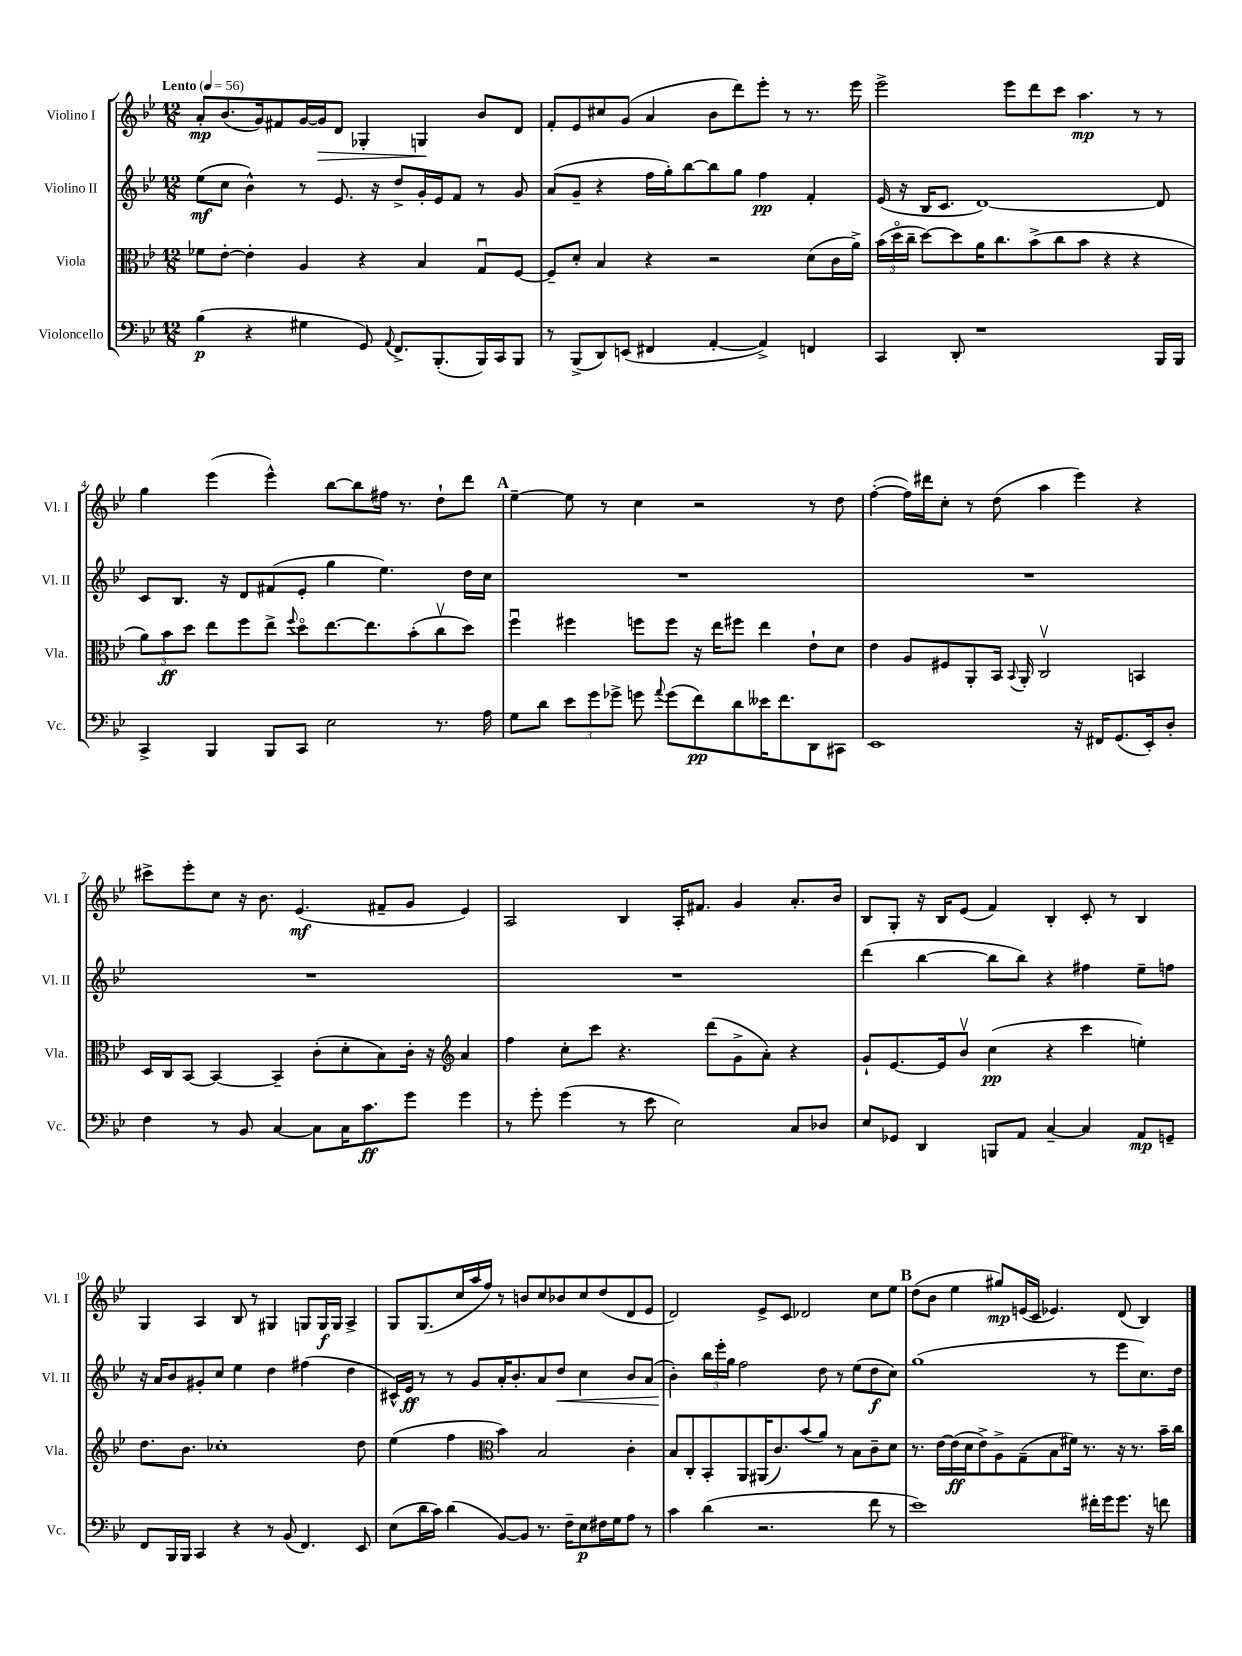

**kern	**dynam	**kern	**dynam	**kern	**dynam	**kern	**dynam
*part4	*part4	*part3	*part3	*part2	*part2	*part1	*part1
*staff4	*staff4	*staff3	*staff3	*staff2	*staff2	*staff1	*staff1
*I"Violoncello	*	*I"Viola	*	*I"Violino II	*	*I"Violino I	*
*I'Vc.	*	*I'Vla.	*	*I'Vl. II	*	*I'Vl. I	*
*clefF4	*	*clefC3	*	*clefG2	*	*clefG2	*
*k[b-e-]	*	*k[b-e-]	*	*k[b-e-]	*	*k[b-e-]	*
*M12/8	*	*M12/8	*	*M12/8	*	*M12/8	*
*MM56	*	*MM56	*	*MM56	*	*MM56	*
=1	=1	=1	=1	=1	=1	=1	=1
!	!	!	!	!	!	!LO:TX:a:B:t=Lento	!
(4B-\	p	8f-X\L	.	(8ee-\L	mf	8a'/L	mp
.	.	[8e-'\J	.	8cc\J	.	(8.b-/	.
4r	.	4e-'\]	.	4b-^^\)	.	.	.
.	.	.	.	.	.	16g/k)	.
.	.	.	.	.	.	8f#X/	.
4G#X\	.	4A/	.	8r	.	[16g/L	.
!	!	!	!	!	!	!	!LO:HP:b
.	.	.	.	.	.	16g/J]	>
.	.	.	.	8.e-/	.	8d/J	.
8GG/)	.	4r	.	.	.	4G-X'/	.
.	.	.	.	16r	.	.	.
8qqAA/	.	.	.	.	.	.	.
8.FF^/L	.	.	.	8dd^/L	.	.	.
.	.	4B-/	.	16g'/L	.	4Gn/	.
(8.BBB-'/	.	.	.	16e-/J	.	.	.
.	.	.	.	8f/J	.	.	.
16BBB-/L)	.	8Gu/L	.	8r	.	8b-/L	]
16CC/J	.	.	.	.	.	.	.
8BBB-/J	.	[8F/J	.	8g/	.	8d/J	.
=2	=2	=2	=2	=2	=2	=2	=2
8r	.	8F~/L]	.	(8a/L	.	8f'/L	.
(8BBB-^/L	.	8d'/J	.	8g~/J	.	8e-/	.
8DD/)	.	4B-/	.	4r	.	8cc#X/	.
(8EEn/J	.	.	.	.	.	(8g/J	.
4FF#X/	.	4r	.	16ff\LL	.	4a/	.
.	.	.	.	16gg'\J)	.	.	.
.	.	.	.	[8bb-\	.	.	.
[4AA'/	.	2r	.	8bb-\]	.	8b-\L	.
.	.	.	.	8gg\J	.	8ddd\)	.
4AA^/])	.	.	.	4ff\	pp	8eee-'\J	.
.	.	.	.	.	.	8r	.
4FFn/	.	(8d\L	.	4f'/	.	8.r	.
.	.	16c\L	.	.	.	.	.
.	.	16a^\JJ)	.	.	.	16eee-\	.
=3	=3	=3	=3	=3	=3	=3	=3
4CC/	.	(24b-\LL	.	(16e-/	.	2eee-^\	.
.	.	24dd\	.	.	.	.	.
.	.	.	.	16r	.	.	.
.	.	24cc~\JJ	.	.	.	.	.
.	.	[8dd\L)	.	16B-/KL	.	.	.
.	.	.	.	8.c/J	.	.	.
8DD'/	.	8dd\]	.	.	.	.	.
1r	.	16a\K	.	[1d)	.	.	.
.	.	8.cc\	.	.	.	.	.
.	.	.	.	.	.	8eee-\L	.
.	.	(8b-^\	.	.	.	8ddd\	.
.	.	8cc\	.	.	.	8ccc\J	.
.	.	8b-\J	.	.	.	4.aa\	mp
.	.	4r	.	.	.	.	.
.	.	4r	.	.	.	8r	.
16BBB-/LL	.	.	.	8d/]	.	8r	.
16BBB-/JJ	.	.	.	.	.	.	.
!!LO:LB:g=z
=4	=4	=4	=4	=4	=4	=4	=4
4CC^/	.	12a\L)	.	8c/L	.	4gg\	.
.	.	12b-\	ff	.	.	.	.
.	.	.	.	8.B-/J	.	.	.
.	.	12dd\J	.	.	.	.	.
4BBB-/	.	8ee-\L	.	.	.	(4eee-\	.
.	.	.	.	16r	.	.	.
.	.	8ff\	.	8d/L	.	.	.
8BBB-/L	.	8ee-^\J	.	(8f#X/	.	4eee-^^\)	.
.	.	8qqff/	.	.	.	.	.
8CC/J	.	8dd\L	.	8e-'/J	.	.	.
2E-\	.	[8.ee-\	.	4gg\	.	[8bb-\L	.
.	.	.	.	.	.	8bb-\]	.
.	.	8.ee-\]	.	.	.	.	.
.	.	.	.	4.ee-\)	.	16ff#X\Jk	.
.	.	.	.	.	.	8.r	.
.	.	(8b-'\	.	.	.	.	.
8.r	.	8ccv\	.	.	.	8dd`\L	.
.	.	8dd\J)	.	16dd\LL	.	8ddd\J	.
16A\	.	.	.	16cc\JJ	.	.	.
!!LO:REH:place=s1:t=A
=5	=5	=5	=5	=5	=5	=5	=5
8G\L	.	4ffu\	.	1.r	.	[4ee-~\	.
8d\J	.	.	.	.	.	.	.
12e-\L	.	4ff#X\	.	.	.	8ee-\]	.
12g\	.	.	.	.	.	.	.
.	.	.	.	.	.	8r	.
12g-X^\J	.	.	.	.	.	.	.
8gn\	.	8ffn\L	.	.	.	4cc\	.
8qqa/	.	.	.	.	.	.	.
(8g\L	.	8ff\J	.	.	.	.	.
8f\)	pp	16r	.	.	.	2r	.
.	.	16ee-\KL	.	.	.	.	.
8d\	.	8ff#X\J	.	.	.	.	.
16e--X\K	.	4ee-\	.	.	.	.	.
8.f\	.	.	.	.	.	.	.
8DD\	.	8e-`\L	.	.	.	8r	.
8CC#X\J	.	8d\J	.	.	.	8dd\	.
=6	=6	=6	=6	=6	=6	=6	=6
1EE-	.	4e-\	.	1.r	.	([4ff'\	.
.	.	8A/L	.	.	.	16ff\LL])	.
.	.	.	.	.	.	16ddd#X\J	.
.	.	8F#X/	.	.	.	8cc'\J	.
.	.	8AA'/	.	.	.	8r	.
.	.	16BB-/Jk	.	.	.	(8dd\	.
.	.	8qqBB-/	.	.	.	.	.
.	.	16AA'/	.	.	.	.	.
.	.	2Cv/	.	.	.	4aa\	.
16r	.	.	.	.	.	4eee-\)	.
16FF#X/KL	.	.	.	.	.	.	.
(8.GG/	.	.	.	.	.	.	.
.	.	4BBn/	.	.	.	4r	.
16EE-'/k)	.	.	.	.	.	.	.
8D'/J	.	.	.	.	.	.	.
!!LO:LB:g=z
=7	=7	=7	=7	=7	=7	=7	=7
4F\	.	16D/LL	.	1.r	.	8ccc#X^\L	.
.	.	16C/J	.	.	.	.	.
.	.	[8BB-/J	.	.	.	8eee-'\	.
8r	.	4BB-/_	.	.	.	8cc\J	.
8BB-/	.	.	.	.	.	16r	.
.	.	.	.	.	.	8.b-\	.
[4C/	.	4BB-~/]	.	.	.	.	.
.	.	.	.	.	.	(4.e-/	mf
8C\L]	.	(8c'\L	.	.	.	.	.
16C\K	.	8d'\	.	.	.	.	.
8.c\	ff	.	.	.	.	.	.
.	.	8B-\)	.	.	.	8f#X~/L	.
8g\J	.	16c'\Jk	.	.	.	8g/J	.
.	.	16r	.	.	.	.	.
*	*	*clefG2	*	*	*	*	*
4g\	.	4a/	.	.	.	4e-/)	.
=8	=8	=8	=8	=8	=8	=8	=8
8r	.	4ff\	.	1.r	.	2A/	.
8g'\	.	.	.	.	.	.	.
(4g\	.	8cc'\L	.	.	.	.	.
.	.	8ccc\J	.	.	.	.	.
8r	.	4.r	.	.	.	4B-/	.
8e-\	.	.	.	.	.	.	.
2E-\)	.	.	.	.	.	16A'/KL	.
.	.	.	.	.	.	8.f#X/J	.
.	.	(8ddd\L	.	.	.	.	.
.	.	8g^\	.	.	.	4g/	.
.	.	8a'\J)	.	.	.	.	.
8C/L	.	4r	.	.	.	8.a'/L	.
8D-X/J	.	.	.	.	.	.	.
.	.	.	.	.	.	16b-/Jk	.
=9	=9	=9	=9	=9	=9	=9	=9
8E-/L	.	8g`/L	.	(4ddd\	.	8B-/L	.
8GG-X/J	.	[8.e-/	.	.	.	8G'/J	.
4DD/	.	.	.	[4bb-\	.	16r	.
.	.	16e-/k]	.	.	.	16B-/KL	.
.	.	8b-v/J	.	.	.	(8e-/J	.
8BBBn/L	.	(4cc\	pp	8bb-\L]	.	4f/)	.
8AA/J	.	.	.	8bb-\J)	.	.	.
[4C~/	.	4r	.	4r	.	4B-'/	.
4C/]	.	4ccc\	.	4ff#X\	.	8c'/	.
.	.	.	.	.	.	8r	.
8AA/L	mp	4een'\)	.	8ee-~\L	.	4B-/	.
8GGn~/J	.	.	.	8ffn\J	.	.	.
!!LO:LB:g=z
=10	=10	=10	=10	=10	=10	=10	=10
8FF/L	.	8.dd\L	.	16r	.	4G/	.
.	.	.	.	16a/KL	.	.	.
16BBB-/L	.	.	.	8b-/	.	.	.
16BBB-/JJ	.	8.b-\J	.	.	.	.	.
4CC/	.	.	.	8g#X'/	.	4A/	.
.	.	1cc-X'	.	8cc/J	.	.	.
4r	.	.	.	4ee-\	.	8B-/	.
.	.	.	.	.	.	8r	.
8r	.	.	.	4dd\	.	4G#X/	.
(8BB-/	.	.	.	.	.	.	.
4.FF/)	.	.	.	(4ff#X\	.	8Gn/L	.
.	.	.	.	.	.	16G/L	f
.	.	.	.	.	.	16G/JJ	.
.	.	.	.	4dd\	.	4A^/	.
8EE-/	.	8dd\	.	.	.	.	.
=11	=11	=11	=11	=11	=11	=11	=11
(8E-\L	.	(4ee-\	.	16c#X^^/LL)	.	8G/L	.
.	.	.	.	16e-/JJ	ff	.	.
16d\L	.	.	.	8r	.	(8.G/	.
16c\JJ)	.	.	.	.	.	.	.
(4d\	.	4ff\	.	8r	.	.	.
.	.	.	.	.	.	16cc/L	.
.	.	.	.	8g/L	.	16aa/	.
.	.	.	.	.	.	16ff/JJ)	.
*	*	*clefC3	*	*	*	*	*
[8BB-/L)	.	4b-\)	.	16a'/K	.	8r	.
.	.	.	.	8.b-'/	.	.	.
8BB-/J]	.	.	.	.	.	8bn/L	.
8.r	.	2B-/	.	8a/	.	8cc/	.
!	!	!	!	!	!LO:HP:b	!	!
.	.	.	.	8dd/J	<	8b-X/	.
16F~\KL	.	.	.	.	.	.	.
8E-\	p	.	.	4cc\	.	8cc/	.
16F#X\L	.	.	.	.	.	(8dd/	.
16G\J	.	.	.	.	.	.	.
8A\J	.	4c'\	.	8b-/L	.	8d/	.
8r	.	.	.	(8a/J	.	8e-/J	.
=12	=12	=12	=12	=12	=12	=12	=12
4c\	.	8B-/L	.	4b-'\)	.	2d/)	.
.	.	8C'/	.	.	.	.	.
(4d\	.	8BB-'/	.	24bb-\LL	[	.	.
.	.	.	.	24eee-'\	.	.	.
.	.	.	.	24gg\JJ	.	.	.
.	.	8AA/	.	2ff\	.	.	.
2.r	.	(16AA#X/K	.	.	.	8e-^/L	.
.	.	8.c/)	.	.	.	.	.
.	.	.	.	.	.	8c/J	.
.	.	(8b-/	.	.	.	2d-X/	.
.	.	8a/J)	.	8dd\	.	.	.
.	.	8r	.	8r	.	.	.
.	.	8B-\L	.	(8ee-\L	.	.	.
8f\	.	8c~\	.	8dd\	f	8cc\L	.
8r	.	8d\J	.	8cc\J)	.	8ee-\J	.
!!LO:REH:place=s1:t=B
=13	=13	=13	=13	=13	=13	=13	=13
1e-)	.	8.r	.	(1gg	.	(8dd\L	.
.	.	.	.	.	.	8b-\J	.
.	.	[16e-\LL	.	.	.	.	.
.	.	(16e-\]	ff	.	.	4ee-\	.
.	.	16d\J	.	.	.	.	.
.	.	8e-^\)	.	.	.	.	.
.	.	8A^\	.	.	.	8gg#X/L)	mp
.	.	(8G~\	.	.	.	(16en/L	.
.	.	.	.	.	.	16c/JJ	.
.	.	8B-\	.	.	.	4.e-X/)	.
.	.	16f#X\Jk)	.	.	.	.	.
.	.	8.r	.	.	.	.	.
16f#X'\LL	.	.	.	8r	.	.	.
16g\J	.	.	.	.	.	.	.
8.g\J	.	16r	.	8eee-\L	.	(8d/	.
.	.	8.r	.	.	.	.	.
.	.	.	.	8.cc\)	.	4B-/)	.
16r	.	.	.	.	.	.	.
8fn\	.	16b-~\LL	.	.	.	.	.
.	.	16cc\JJ	.	16dd\Jk	.	.	.
==	==	==	==	==	==	==	==
*-	*-	*-	*-	*-	*-	*-	*-
